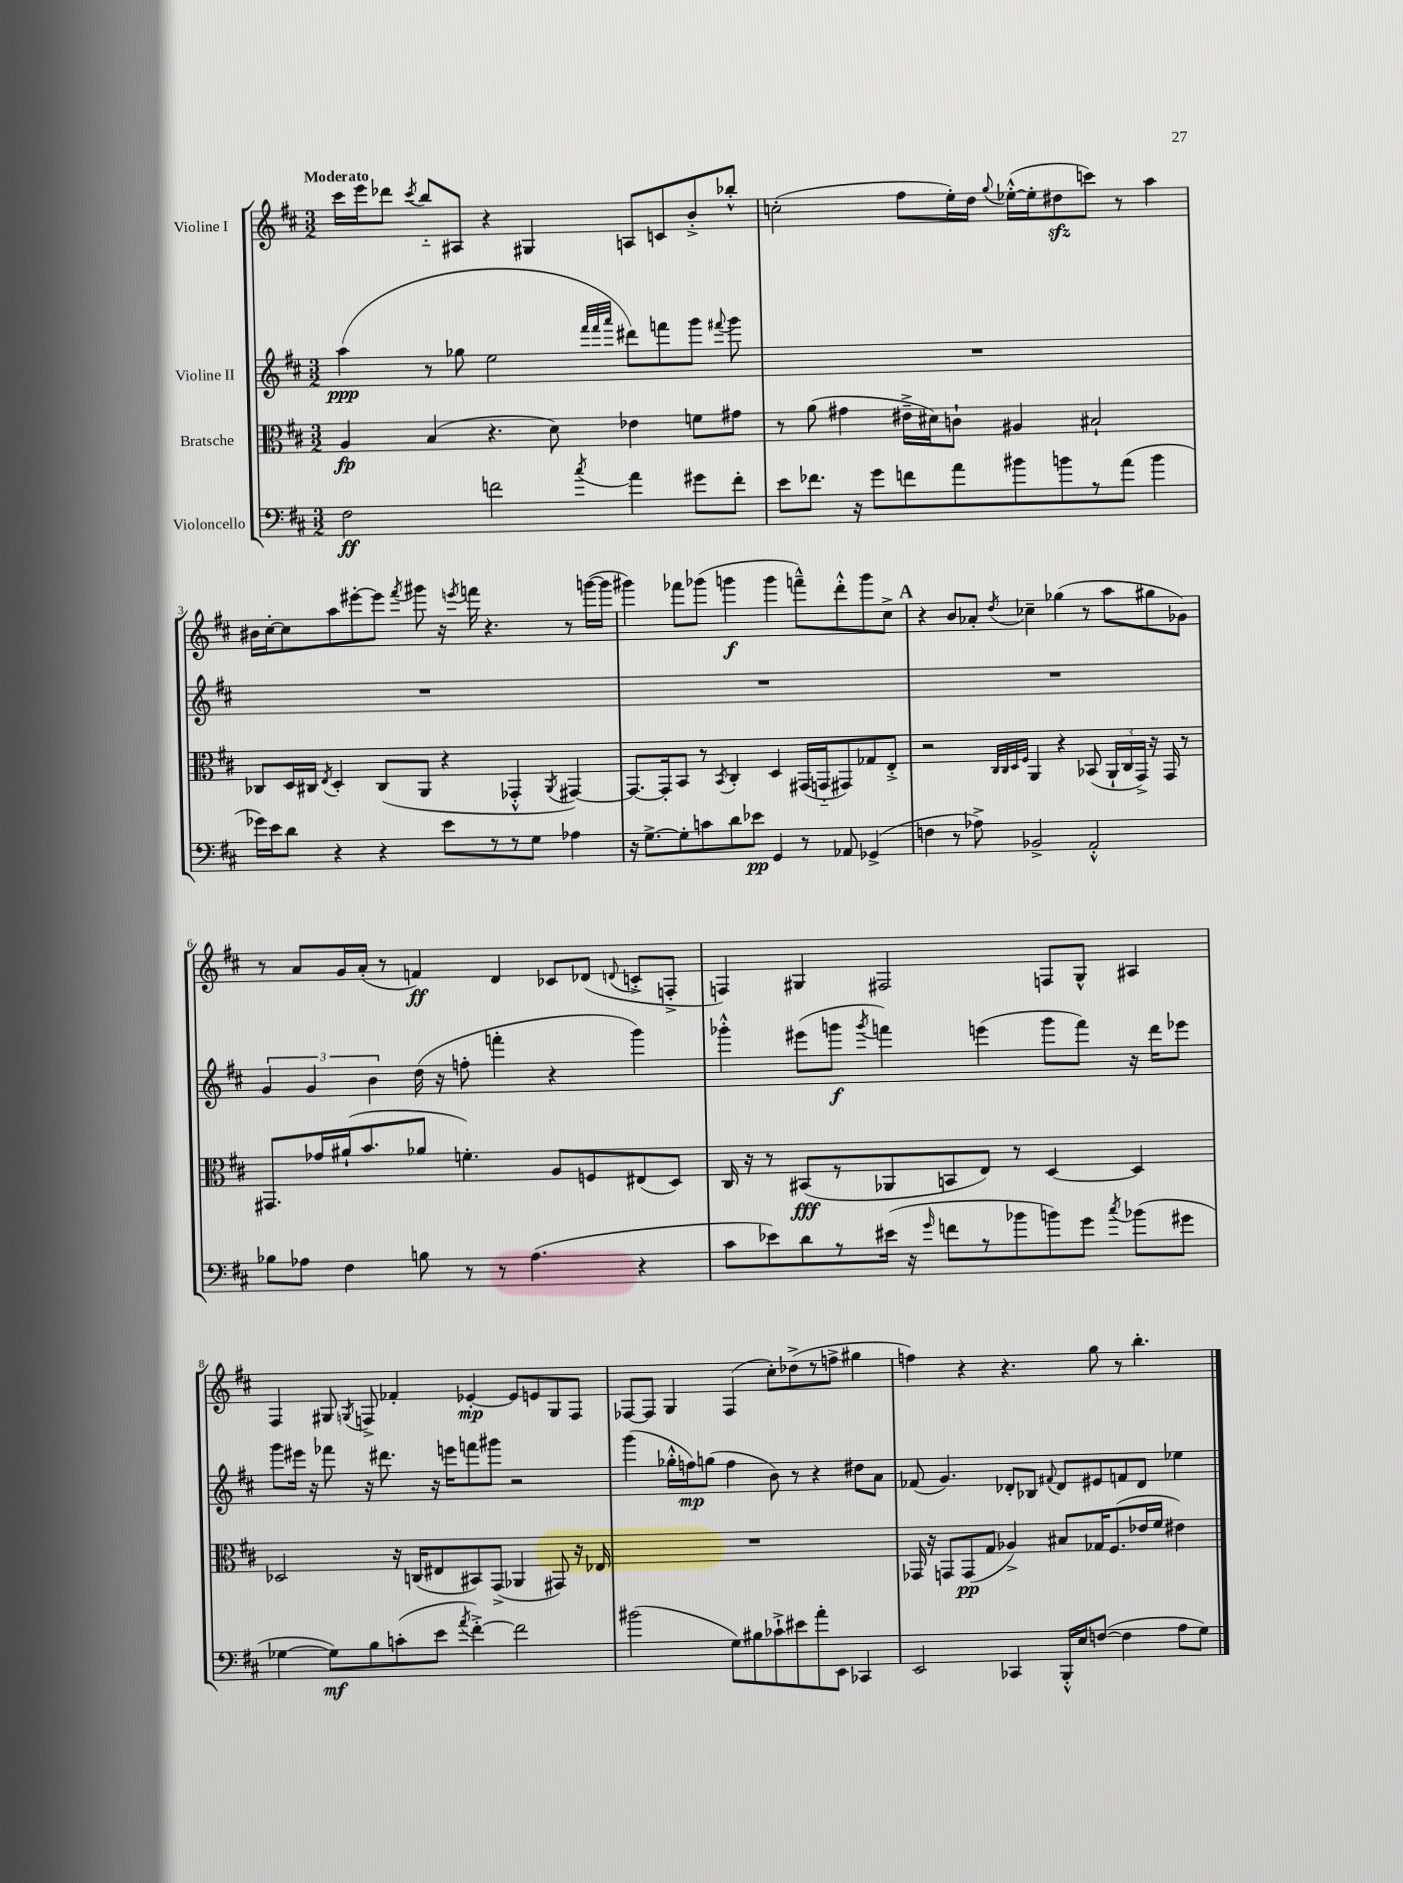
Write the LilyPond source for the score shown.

<<
\new StaffGroup <<
\new Staff = "s0" \with { instrumentName = "Violine I" } {
    \clef treble \key d \major \numericTimeSignature \time 3/2 \tempo "Moderato"
    \autoBeamOff cis'''16[ e'''16 des'''8] \acciaccatura { cis'''8 } b''8[-_ ais8] r4 gis4 a8[ c'8 b'8-.-> bes''8]-.-^ |
    c''2-.( fis''8[ e''16-.) d''16] \appoggiatura { g''8 } ees''16[~-.-^( ees''16-. dis''8\sfz c'''8]) r8 a''4 |
    bis'16[ cis''16~-. cis''8 a''8 eis'''8~-. eis'''8] \acciaccatura { fis'''8 } gis'''8 r16 \acciaccatura { e'''8 } f'''16 r4. r8 g'''16[~( g'''16] |
    gis'''4) fes'''8[ ges'''8]( g'''4\f g'''4 f'''8[---^) d'''8-.-^ g'''8 cis''8]-> |
    \mark \markup { \bold "A" } r4 b'8[ aes'8]-. \acciaccatura { d''8 } ces''4-- ges''4( r8 a''8[ gis''8 ges'8]) |
    r8 a'8[ g'16 a'16]-.( r8 f'4\ff) d'4 ces'8[ des'8]( \appoggiatura { d'8 } c'8[-.-> f8]-.-> |
    f4) gis4 fis2 f8[ gis8]-^ ais4 |
    fis4 gis8 \acciaccatura { g8 } f8-> fes'4-. ees'4~-.\mp ees'8[ e'8 g8 f8] |
    fes8[~ fes8] g4 fes4( cis''8[-.) des''8->( r8 f''8]-> gis''4 |
    f''4) r4 r4. g''8 r8 b''4.-. \bar "|." |
}
\new Staff = "s1" \with { instrumentName = "Violine II" } {
    \clef treble \key d \major \numericTimeSignature \time 3/2
    \autoBeamOff a''4\ppp( r8 ges''8 e''2 \grace { fis'''32[ fis'''32 a'''32] } dis'''8[) f'''8 g'''8] \appoggiatura { fis'''8 } g'''8 |
    R1. |
    R1. |
    R1. |
    \mark \markup { \bold "A" } R1. |
    \tuplet 3/2 { g'4 g'4 b'4 } d''16( r16 f''8-. f'''4-. r4 g'''4) |
    ges'''4-.-^ eis'''8[( g'''8]\f \acciaccatura { g'''8 } f'''4) e'''4( g'''8[ f'''8]) r16 d'''16[ ees'''8] |
    g'''8[ eis'''16] r16 fes'''8 r16 dis'''8. r16 e'''16[ f'''8 gis'''8] r2 |
    g'''4( ges''16[-.-^ f''16\mp) g''8]( f''4 b'8) r8 r4 dis''8[ a'8] |
    fes'8( g'4.) des'8[-. bes8] \appoggiatura { fis'8 } des'8[ eis'8 f'8 des'8] ees''4 \bar "|." |
}
\new Staff = "s2" \with { instrumentName = "Bratsche" } {
    \clef alto \key d \major \numericTimeSignature \time 3/2
    \autoBeamOff a4\fp b4( r4. d'8) ees'4 f'8[ gis'8] |
    r8 a'8( gis'4 eis'16[---> dis'16) c'8]-! ais4 bis2-! |
    ces8[ d16 cis16] \acciaccatura { e8 } d4-. cis8[( a,8] r4 ges,4-.-^ \acciaccatura { a,8 } gis,4~) |
    gis,8.[~ gis,16-. b,8] r8 \acciaccatura { b,8 } cis4-. d4 gis,16[( g,16-_ gis,8) ges8 e8]-.-> |
    \mark \markup { \bold "A" } r2 \grace { cis32[ cis32 d32 fis32] } a,4 r4 bes,8( \tuplet 3/2 { a,16[-! cis16 g,16]->) } r16 g,16 r8 |
    gis,8.[ ges'16 ais'16-!( b'8. aes'8] f'4.-.) a8[ f8 eis8( d8]) |
    cis16 r16 r8 bis,8[\fff( r8 aes,8 b,8 e8]) r8 d4~ d4 |
    des2 r16 c16[( eis8 bis,8) g,8]->( aes,4 gis,8) r16 ees16 |
    R1. |
    ges,16 r16 g,8[ g,8\pp( g8] aes4->) bis8[ ges16 fis8.( ees'16 fis'16] eis'4) \bar "|." |
}
\new Staff = "s3" \with { instrumentName = "Violoncello" } {
    \clef bass \key d \major \numericTimeSignature \time 3/2
    \autoBeamOff fis2\ff f'2 \acciaccatura { cis''8 } a'4 gis'8[ f'8]-. |
    e'8[ fes'8.] r16 g'8[ f'8 a'8 bis'8 b'8 r8 a'8]( b'4 |
    ges'16[) e'16 d'8] r4 r4 e'8[ r8 r8 g8] aes4 |
    r16 g8.[~-> g8-. c'8 d'8 ees'8]\pp g,4 r8 aes,8 ges,4->( |
    \mark \markup { \bold "A" } f4 r8 aes8->) bes,2-> a,2-.-^ |
    bes8[ aes8] fis4 b8 r8 r8 aes4.( r4 |
    cis'8[ ees'8) d'8 r8 eis'16]( r16 \grace { g'16 } f'8[ r8 bes'8 b'8) g'8] \acciaccatura { cis''8 } bes'8[( gis'8] |
    ges4~ ges8[\mf) b8 c'8-.( e'8] \acciaccatura { a'8 } fis'4~-.->) fis'2 |
    bis'2( g8[) bis8 ces'8-!-> eis'8 a'8-. e,8] ces,4 |
    e,2 ces,4 b,,16[-.-^ e16 f8]~( f4 a8[ g8]) \bar "|." |
}
>>
>>
